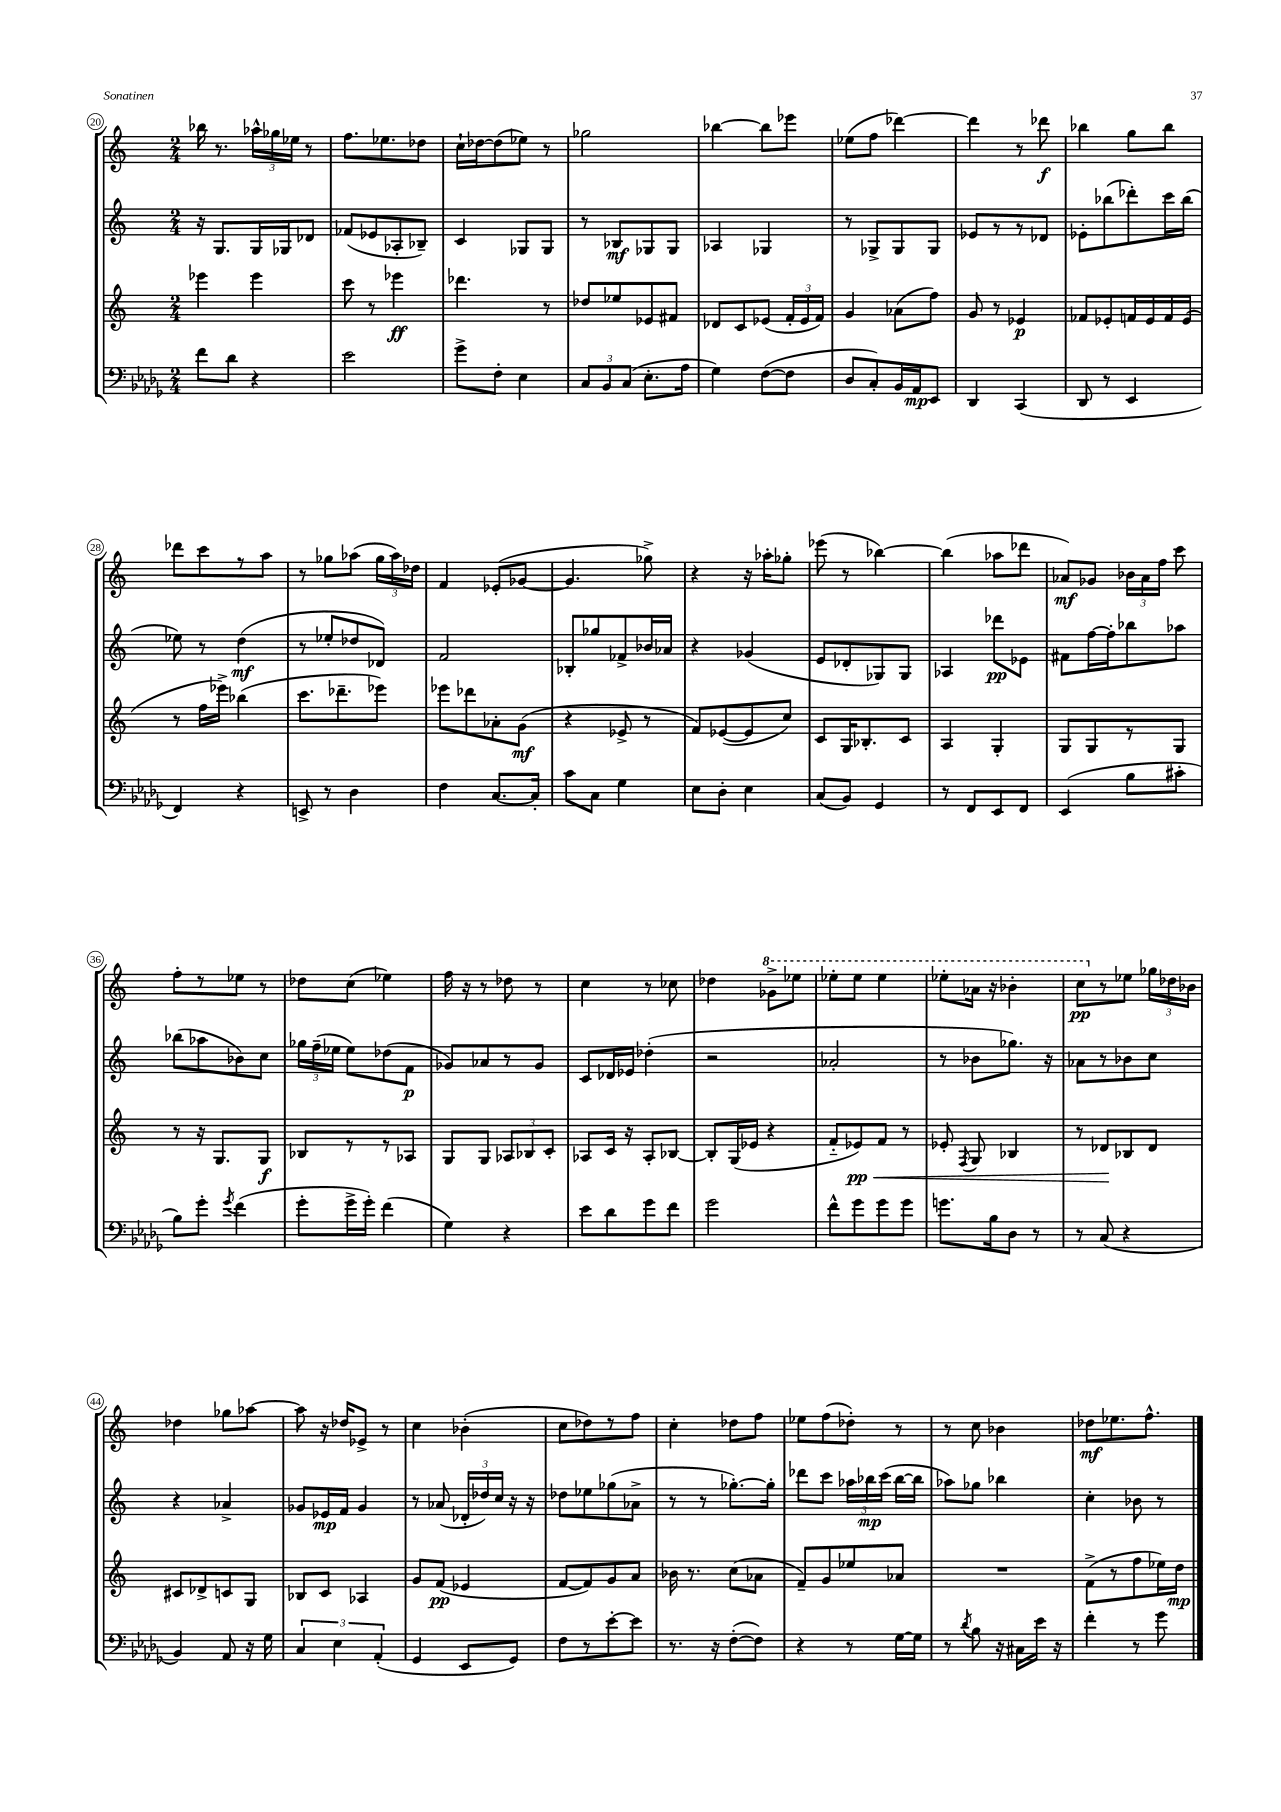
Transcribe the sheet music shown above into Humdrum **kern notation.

**kern	**kern	**kern	**kern
*staff4	*staff3	*staff2	*staff1
*clefF4	*clefG2	*clefG2	*clefG2
*k[b-e-a-d-g-]	*k[]	*k[]	*k[]
*M2/4	*M2/4	*M2/4	*M2/4
8f	4eee-	16r	16bb-
.	.	8.G	8.r
8d-	.	.	.
4r	4eee-	16G	24aa-^^
.	.	.	24gg-
.	.	16G-	.
.	.	.	24ee-
.	.	8d-	8r
=	=	=	=
2e-	8ccc	(8f-	8.ff
.	8r	8e-	.
.	.	.	8.ee-
.	4eee-	8A-'	.
.	.	8B-~)	8dd-
=	=	=	=
8g-^	4.ddd-	4c	16cc`
.	.	.	[16dd-
8F'	.	.	(8dd-]
4E-	.	8G-	8ee-)
.	8r	8G-	8r
=	=	=	=
12C	8dd-	8r	2gg-
12BB-	.	.	.
.	8ee-	8B-	.
(12C	.	.	.
8.E-'	8e-	8G-	.
.	8f#	8G-	.
16A-	.	.	.
=	=	=	=
4G-)	8d-	4A-	[4bb-
.	8c	.	.
([8F	(8e-	4G-	8bb-]
8F]	24f'	.	8eee-
.	24e-	.	.
.	24f)	.	.
=	=	=	=
8D-	4g	8r	(8ee-
8C')	.	8G-^	8ff
16BB-	(8a-	8G-	[4ddd-)
16AA-	.	.	.
8EE-	8ff)	8G-	.
=	=	=	=
4DD-	8g	8e-	4ddd-]
.	8r	8r	.
(4CC	4e-	8r	8r
.	.	8d-	8ddd-
=	=	=	=
8DD-	8f-	8e-'	4bb-
8r	8e-'	(8bb-	.
4EE-	16f	8ddd-')	8gg
.	16e-	.	.
.	16f	16ccc	8bb-
.	(16e-	(16bb-	.
=	=	=	=
4FF)	8r	8ee-)	8ddd-
.	16ff	8r	8ccc
.	16eee-^)	.	.
4r	(4bb-	(4dd	8r
.	.	.	8aa
=	=	=	=
8EE^	8.ccc	8r	8r
8r	.	8ee-'	8gg-
.	8.ddd-~	.	.
4D-	.	8dd-	(8aa-
.	8eee-)	8d-)	24gg-
.	.	.	24aa-)
.	.	.	24dd-
=	=	=	=
4F	8eee-	2f	4f
.	8ddd-	.	.
[8.C	8a-'	.	(8e-'
.	(8g	.	[8g-
16C']	.	.	.
=	=	=	=
8c	4r	8B-'	4.g-]
8C	.	8gg-	.
4G-	8e-^	8f-^	.
.	8r	16b-	8gg-^)
.	.	16a-	.
=	=	=	=
8E-	8f)	4r	4r
8D-'	([8e-	.	.
4E-	8e-]	(4g-	16r
.	.	.	16aa-'
.	8cc)	.	8gg-'
=	=	=	=
(8C	8c	8e	(8eee-
8BB-)	16G	8d-'	8r
.	8.B-'	.	.
4GG-	.	8G-)	[4bb-)
.	8c	8G-	.
=	=	=	=
8r	4A	4A-	(4bb-]
8FF	.	.	.
8EE-	4G'	8ddd-	8aa-
8FF	.	8e-	8ddd-
=	=	=	=
(4EE-	8G	8f#	8a-)
.	8G	[16ff	8g-
.	.	16ff']	.
8B-	8r	8bb-	24b-
.	.	.	24a-
.	.	.	24ff
8c#'	8G	8aa-	8ccc
=	=	=	=
8B-)	8r	(8bb-	8ff'
8g-'	16r	8aa-	8r
.	8.G	.	.
8qg-	.	.	.
(4f	.	8b-)	8ee-
.	8G	8cc	8r
=	=	=	=
8g-'	8B-	24gg-	8dd-
.	.	(24ff~	.
.	.	24ee-	.
16g-^	8r	8ee-)	(8cc
16g-')	.	.	.
(4f	8r	(8dd-	4ee-)
.	8A-	8f	.
=	=	=	=
4G-)	8G	8g-)	16ff
.	.	.	16r
.	8G	8a-	8r
4r	12A-	8r	8dd-
.	12B-	.	.
.	.	8g-	8r
.	12c'	.	.
=	=	=	=
8e-	8A-	8c	4cc
8d-	16c	16d-	.
.	16r	16e-	.
8g-	8A-'	(4dd-'	8r
8f	[8B-	.	8cc-
=	=	=	=
2g-	8B-']	2r	4dd-
.	(16G	.	.
.	16e-	.	.
.	4r	.	8gg-^
.	.	.	8eee-
=	=	=	=
8f^^	8f'~	2a-'	8eee-'
8g-	8e-)	.	8eee-
8g-	8f	.	4eee-
8g-	8r	.	.
=	=	=	=
8.g	8e-'	8r	8eee-'
.	8qF	.	.
.	8G	8b-	16aa-
16B-	.	.	16r
8D-	4B-	8.gg-)	4bb-'
8r	.	.	.
.	.	16r	.
=	=	=	=
8r	8r	8a-	8ccc
(8C	8d-	8r	8r
4r	8B-	8b-	8ee-
.	8d-	8cc	24gg-
.	.	.	24dd-
.	.	.	24b-
=	=	=	=
4BB-)	8c#	4r	4dd-
.	8d-^	.	.
8AA-	8c	4a-^	8gg-
16r	8G	.	[8aa-
16G-	.	.	.
=	=	=	=
6C	8B-	8g-	8aa-]
.	8c	16e-	16r
6E-	.	.	.
.	.	16f	16dd-
.	4A-	4g-	8e-^
(6AA-'	.	.	.
.	.	.	8r
=	=	=	=
4GG-	8g	8r	4cc
.	(8f	(8a-	.
8EE-	4e-	24d-'	(4b-'
.	.	24dd-)	.
.	.	24cc	.
8GG-)	.	16r	.
.	.	16r	.
=	=	=	=
8F	[8f	8dd-	8cc
8r	8f])	8ee-	8dd-)
[8e-'	8g	(8gg-	8r
8e-]	8a	8a-^	8ff
=	=	=	=
8.r	16b-	8r	4cc'
.	8.r	.	.
.	.	8r	.
16r	.	.	.
([8F'	(8cc	[8.gg-')	8dd-
8F])	8a-	.	8ff
.	.	16gg-']	.
=	=	=	=
4r	8f~)	8ddd-	8ee-
.	8g	8ccc	(8ff
8r	8ee-	24aa-	8dd-')
.	.	24bb-	.
.	.	(24ccc	.
[16G-	8a-	[16bb-	8r
16G-]	.	16bb-]	.
=	=	=	=
8r	2r	8aa-)	8r
8qd-	.	.	.
8B-	.	8gg-	8cc
16r	.	4bb-	4b-
16C#	.	.	.
16e-	.	.	.
16r	.	.	.
=	=	=	=
4f'	(8f^	4cc'	8dd-
.	8r	.	8.ee-
8r	8ff	8b-	.
.	.	.	8.ff^^
8g-	16ee-)	8r	.
.	16dd	.	.
==	==	==	==
*-	*-	*-	*-
